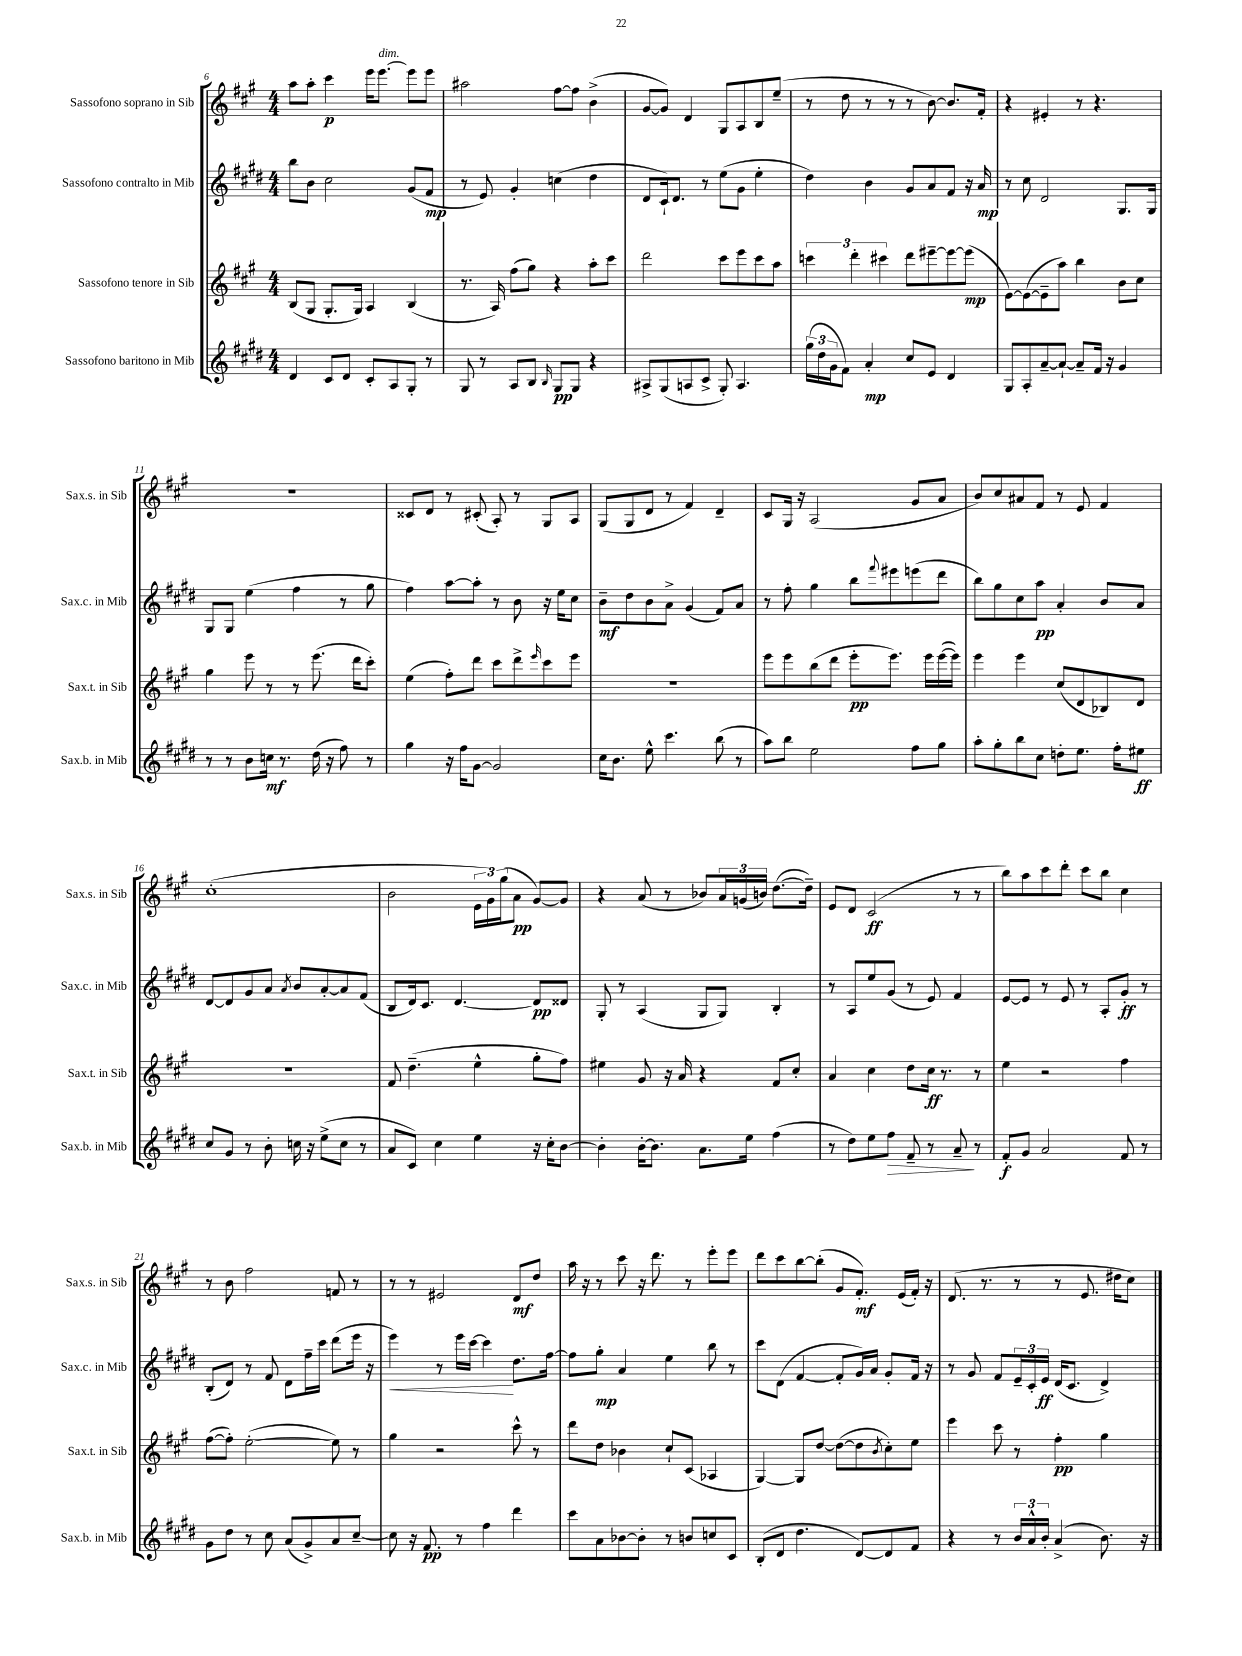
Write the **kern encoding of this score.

**kern	**kern	**kern	**kern
*staff4	*staff3	*staff2	*staff1
*clefG2	*clefG2	*clefG2	*clefG2
*k[f#c#g#d#]	*k[f#c#g#]	*k[f#c#g#d#]	*k[f#c#g#]
*M4/4	*M4/4	*M4/4	*M4/4
4d#	(8B	8bb	8aa
.	8G#	8b	8aa'
8c#	8.G#'	2cc#	4ccc#
8d#	.	.	.
.	16G#)	.	.
8c#'	4A	.	16eee
.	.	.	[8.eee
8A	.	.	.
8G#'	(4B	(8g#	8eee]
8r	.	8f#	8eee
=	=	=	=
8G#	8.r	8r	2aa#
8r	.	8e)	.
.	16A)	.	.
8A	(8ff#	4g#'	.
8B	8gg#)	.	.
16qqB	.	.	.
8G#	4r	(4cc	[8ff#
8G#	.	.	8ff#]
4r	8aa'	4dd#	(4b^
.	8ccc#	.	.
=	=	=	=
8A#^	2ddd	8d#	[8g#
(8G#	.	16c#`)	8g#])
.	.	8.d#	.
8A	.	.	4d
8c#^	.	8r	.
8G#')	8ccc#	(8ee	8G#
4.A	8eee	8g#	8A
.	8ccc#	4ee'	8B
.	8aa	.	(8ee~
=	=	=	=
(24gg#	6ccc	4dd#)	8r
24dd#	.	.	.
24g#	.	.	.
8f#)	.	.	8dd
.	6ddd'	.	.
4a'	.	4b	8r
.	6ccc#	.	.
.	.	.	8r
8cc#	8ddd	8g#	8r
8e	[8eee#~	8a	[8b)
4d#	8eee#_	8f#	8.b]
.	(8eee#]	16r	.
.	.	16a	16f#'
=	=	=	=
8G#	[8e)	8r	4r
8A'	(8e_	8cc#	.
[8a~	8e~]	2d#	4e#'
8a`_	8aa)	.	.
8a~]	4bb	.	8r
16f#	.	.	4.r
16r	.	.	.
4g#	8b	8.G#	.
.	8cc#	.	.
.	.	16G#	.
=	=	=	=
8r	4gg#	8G#	1r
8r	.	8G#	.
8b	8eee	(4ee	.
16cc	8r	.	.
8.r	.	.	.
.	8r	4ff#	.
(16dd#	(8.eee	.	.
16r	.	.	.
8ff#)	.	8r	.
.	16ddd	.	.
8r	8ccc#')	8gg#	.
=	=	=	=
4gg#	(4ee	4ff#)	8c##
.	.	.	8d
16r	8ff#')	[8aa	8r
16ff#	.	.	.
[8g#	8ddd	8aa']	(8c#'
2g#]	8ccc#	8r	8A')
.	8ddd^	8b	8r
.	16qqeee	.	.
.	8ccc#	16r	8G#
.	.	16ee	.
.	8eee	8cc#	8A
=	=	=	=
16cc#	1r	8b~	(8G#
8.b	.	.	.
.	.	8dd#	8G#
8ee^^	.	8b	8d
4.ccc#	.	8a^	8r
.	.	(4g#	4f#)
(8bb	.	8f#)	4d~
8r	.	8a	.
=	=	=	=
8aa)	8eee	8r	8c#
8bb	8eee	8ff#'	16G#
.	.	.	16r
2ee	(8bb	4gg#	(2A
.	8ddd	.	.
.	8eee'	8bb	.
.	.	8qqfff#	.
.	8.eee)	8eee#	.
8ff#	.	(8eee	8g#
.	16eee	.	.
8gg#	([16eee	8ddd#	8a
.	16eee])	.	.
=	=	=	=
8aa'	4eee	8bb)	8b)
8gg#'	.	8gg#	8cc#
8bb	4eee	8cc#	8a#
8cc#	.	8aa	8f#
8dd'	(8cc#	4a'	8r
8.ee	8d	.	8e
.	8B-)	8b	4f#
16ff#'	.	.	.
8ee#	8d	8a	.
=	=	=	=
8cc#	1r	[8d#	(1cc#'
8g#	.	8d#]	.
8r	.	8g#	.
8b'	.	8a	.
.	.	8qa	.
16cc	.	8b	.
16r	.	.	.
(8ee^	.	[8a'	.
8cc	.	8a]	.
8r	.	(8f#	.
=	=	=	=
8a	8f#	8B	2b
8c#)	(4.dd~	16d#)	.
.	.	8.c#	.
4cc#	.	.	.
.	.	[4.d#	.
4ee	4ee^^	.	24e
.	.	.	24g#)
.	.	.	(24gg#
.	.	.	8a
16r	8gg#'	8d#]	[8g#)
16cc#'	.	.	.
[8b	8ff#)	8d##	8g#]
=	=	=	=
4b']	4ee#	8G#'	4r
.	.	8r	.
[16b'	8g#	(4A	(8a
8.b]	.	.	.
.	16r	.	8r
.	16a	.	.
8.a	4r	8G#	8b-)
.	.	8G#)	24a
.	.	.	(24g
16ee	.	.	.
.	.	.	24b)
(4ff#	8f#	4B'	([8.dd
.	8cc#'	.	.
.	.	.	16dd~])
=	=	=	=
8r	4a	8r	8e
8dd#)	.	8A	8d
8ee	4cc#	8ee	(2c#
8ff#	.	(8g#	.
8f#~	8dd	8r	.
8r	16cc#	8e)	.
.	8.r	.	.
8a~	.	4f#	8r
8r	8r	.	8r
=	=	=	=
8f#'	4ee	[8e	8bb)
8g#	.	8e]	8aa
2a	2r	8r	8ccc#
.	.	8e	8ddd'
.	.	8r	8ccc#
.	.	8A'	8bb
8f#	4ff#	8g#'	4cc#
8r	.	8r	.
=	=	=	=
8g#	([8ff#	(8B'	8r
8dd#	8ff#'])	8d#)	8b
8r	([2ee'	8r	2ff#
8cc#	.	8f#	.
(8a	.	8d#	.
8g#^)	.	16ff#~	.
.	.	16ccc#	.
8a	8ee])	(8ddd#	8f
[8cc#~	8r	16eee	8r
.	.	16r	.
=	=	=	=
8cc#]	4gg#	4eee)	8r
16r	.	.	8r
8.f#	.	.	.
.	2r	8r	2e#
8r	.	16eee	.
.	.	[16ccc#	.
4ff#	.	4ccc#]	.
4ddd#	8ccc#^^	8.dd#	8d
.	8r	.	8dd
.	.	[16ff#	.
=	=	=	=
8ccc#	8ddd	8ff#]	16aa
.	.	.	16r
8a	8dd	8gg#'	8r
[8b-	4b-	4a	8ccc#
8b-']	.	.	16r
.	.	.	8.ddd
8r	8cc#`	4ee	.
8b	(8c#	.	8r
8cc	4A-	8bb	8eee'
8c#	.	8r	8eee
=	=	=	=
(8B'	[4G#)	8ccc#	8ddd
8d#	.	(8d#	8ccc#
4.dd#	8G#]	[4f#	[8bb
.	[8dd	.	(8bb']
.	(8dd_	8f#']	8g#
[8d#)	8dd]	16g#)	8.f#')
.	.	16a	.
.	8qb	.	.
8d#]	8cc#')	8g#'	.
.	.	.	(16e
8f#	8ee	16f#	16f#')
.	.	16r	16r
=	=	=	=
4r	4eee	8r	(8.d
.	.	8g#	.
.	.	.	8.r
8r	8ccc#	8f#	.
24b	8r	24e~	8r
24a^^	.	24c#'	.
24b'	.	24e	.
(4a^	4ff#'	(16d#	8r
.	.	8.c#	.
.	.	.	8.e
8.b)	4gg#	4d#^)	.
.	.	.	16dd#
.	.	.	8cc#)
16r	.	.	.
==	==	==	==
*-	*-	*-	*-
